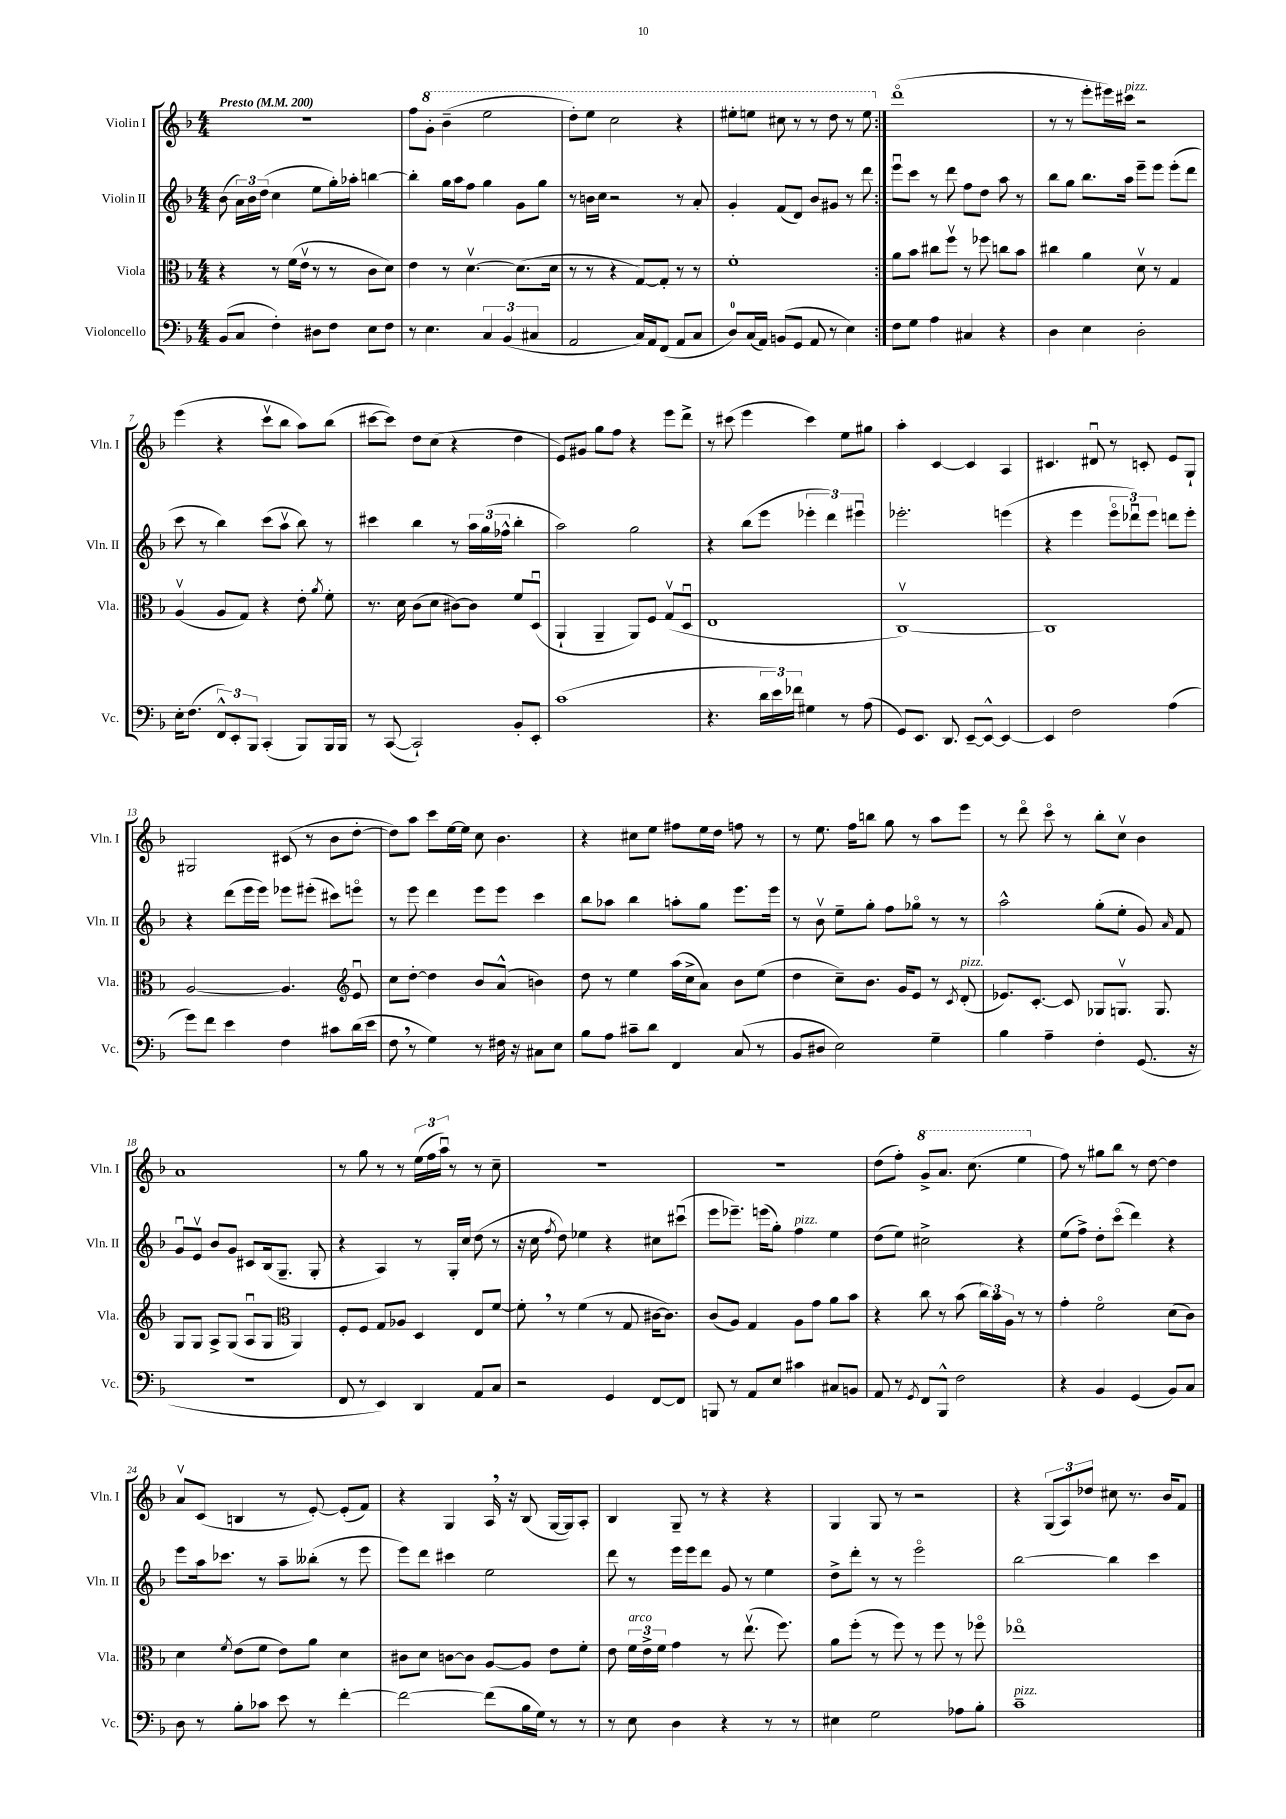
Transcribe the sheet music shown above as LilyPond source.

<<
\new StaffGroup <<
\new Staff = "s0" \with { instrumentName = "Violin I" shortInstrumentName = "Vln. I" } {
    \clef treble \key f \major \numericTimeSignature \time 4/4 \tempo "Presto" 4 = 200
    \autoBeamOff \repeat volta 2 { R1 |
    f''8[ \ottava #1 g''8]-. bes''4--( e'''2 |
    d'''8[-.) e'''8] c'''2 r4 |
    eis'''8[-. e'''8] cis'''8 r8 r8 d'''8 r8 e'''8 \ottava #0 | }
    d'''1\flageolet( |
    r8 r8 e'''8[-. eis'''16) cis'''16]^\markup { \italic "pizz." } r2 |
    e'''4( r4 c'''8[\upbow bes''8] a''8[) bes''8]( |
    cis'''8[~ cis'''8]) d''8[ c''8]( r4 d''4 |
    e'8[) gis'8] g''8[ f''8] r4 e'''8[ d'''8]-> |
    r8 cis'''8( e'''4 cis'''4) e''8[ gis''8] |
    a''4-. c'4~ c'4 a4 |
    cis'4. dis'8\downbow r8 c'8-. e'8[ g8]-! |
    gis2 cis'8( r8 bes'8[ d''8]~-. |
    d''8[) a''8] c'''8[ e''16~ e''16] c''8 bes'4. |
    r4 cis''8[ e''8] fis''8[ e''16 d''16] f''8 r8 |
    r8 e''8. f''16[ b''8] g''8 r8 a''8[ e'''8] |
    r8 d'''8\flageolet c'''8\flageolet r8 bes''8[-. c''8]\upbow bes'4 |
    a'1 |
    r8 g''8 r8 r8 \tuplet 3/2 { e''16[( f''16 a''16]\downbow) } r8 r8 c''8-- |
    R1 |
    R1 |
    d''8[( f''8]-.) \ottava #1 g''8[-> a''8.] c'''8.( e'''4 \ottava #0 |
    f''8) r8 gis''8[ bes''8] r8 d''8~ d''4 |
    a'8[\upbow c'8]( b4 r8 e'8~-.) e'8[-.( f'8]) |
    r4 g4 a16 \breathe r16 bes8( g16[~ g16) a8]-. |
    bes4 g8-- r8 r4 r4 |
    g4 g8 r8 r2 |
    r4 \tuplet 3/2 { g8[( a8) des''8] } cis''8 r8. bes'16[ f'8] \bar "|." |
}
\new Staff = "s1" \with { instrumentName = "Violin II" shortInstrumentName = "Vln. II" } {
    \clef treble \key f \major \numericTimeSignature \time 4/4
    \autoBeamOff \repeat volta 2 { bes'8( \tuplet 3/2 { a'16[) bes'16 d''16]( } c''4 e''8[ g''16-.) aes''16]-. b''4~ |
    b''4-. g''16[ a''16 f''8] g''4 g'8[ g''8] |
    r8 b'16[ c''16] r2 r8 a'8-. |
    g'4-. f'8[( d'8]) bes'8[ gis'8] r8 d'''8 | }
    e'''8[\downbow c'''8] r8 d'''8 f''8[ d''8] a''8 r8 |
    bes''8[ g''8] bes''8.[ a''16] e'''8[-- e'''8] e'''8[-.( d'''8] |
    c'''8 r8 bes''4) c'''8[( a''8]\upbow bes''8) r8 |
    cis'''4 bes''4 r8 \tuplet 3/2 { a''16[ g''16( fes''16]-^ } bes''4-. |
    a''2) g''2 |
    r4 bes''8[( e'''8] \tuplet 3/2 { ees'''4-. d'''4) eis'''4\downbow } |
    ees'''2.-. e'''4( |
    r4 e'''4 \tuplet 3/2 { e'''8[\flageolet des'''8\downbow) e'''8] } d'''8[ e'''8]-. |
    r4 d'''8[( e'''16 e'''16]) ees'''8[ eis'''8]-.( cis'''8[) e'''8]\flageolet |
    r8 e'''8 d'''4 e'''8[ e'''8] c'''4 |
    bes''8[ aes''8] bes''4 a''8[-. g''8] e'''8.[ e'''16] |
    r8 bes'8\upbow e''8[-- g''8]-. f''8[ ges''8]\flageolet r8 r8 |
    a''2-^ g''8[-.( e''8]-. g'8) \grace { a'16 } f'8 |
    g'8[\downbow e'8]\upbow bes'8[ g'8] cis'8[ bes16( g8.]-- g8-. |
    r4 a4) r8 g16[-. c''16] d''8( r8 |
    r16 c''16 \acciaccatura { f''8 } d''8) ees''4 r4 cis''8[ cis'''8]\downbow( |
    e'''8[ ees'''8.]--) e'''16[( g''8]-.) f''4^\markup { \italic "pizz." } e''4 |
    d''8[( e''8]) cis''2-> r4 |
    e''8[( f''8]->) d''8[-. c'''8]\flageolet( d'''4) r4 |
    e'''8[ a''16 ces'''8.] r8 a''8[-- beses''8]-.( r8 e'''8 |
    e'''8[) d'''8] cis'''4 e''2 |
    d'''8 r8 e'''16[ e'''16 d'''8] g'8 r8 e''4 |
    d''8[-> d'''8]-. r8 r8 e'''2\flageolet |
    bes''2~ bes''4 c'''4 \bar "|." |
}
\new Staff = "s2" \with { instrumentName = "Viola" shortInstrumentName = "Vla." } {
    \clef alto \key f \major \numericTimeSignature \time 4/4
    \autoBeamOff \repeat volta 2 { r4 r8 f'16[( e'16]\upbow r8 r8 c'8[ d'8]) |
    e'4 r8 d'4.~\upbow d'8.[( d'16] |
    r8 r8 r4 g8[~) g8]-. r8 r8 |
    f'1-. | }
    a'8[ bes'8] cis''8[ f''8]\upbow r8 fes''8 c''8[ bes'8] |
    cis''4 a'4 d'8\upbow r8 g4 |
    a4\upbow( a8[ g8]) r4 e'8-. \acciaccatura { a'8 } f'8-. |
    r8. d'16 c'8[( d'8] cis'8[~) cis'8] f'8[ d8]\downbow( |
    a,4-! a,4-- a,8[) f8] g8[\upbow( d8]\downbow |
    e1 |
    c1~\upbow) |
    c1 |
    a2~ a4. \clef treble e'8\downbow |
    c''8[ d''8]~-. d''4 bes'8[ a'8]-^( b'4) |
    d''8 r8 e''4 a''16[( c''16-> a'8]) bes'8[ e''8]( |
    d''4 c''8[--) bes'8.] g'16[ e'8] r8 \acciaccatura { c'8 } d'8-.^\markup { \italic "pizz." }( |
    ees'8.[) c'8.]~-. c'8 ges8[ g8.]\upbow g8. |
    g8[ g8] a8[-> g8]( a8[\downbow g8] \clef alto a,4) |
    f8[-. f8] g8[ aes8] d4 e8[ f'8]~ |
    f'8-. \breathe r8 f'4( r8 g8 cis'16[~ cis'8.]) |
    c'8[( a8]) g4 a8[ g'8] a'8[ bes'8] |
    r4 c''8 r8 bes'8( \tuplet 3/2 { c''16[) bes'16 a16] } r8 r8 |
    g'4-. f'2\flageolet d'8[( c'8]) |
    d'4 \acciaccatura { f'8 } e'8[( f'8] e'8[) a'8] d'4 |
    cis'8[ d'8] c'8[~ c'8] a8[~ a8] e'8[ f'8]-. |
    e'8 \tuplet 3/2 { f'16[^\markup { \italic "arco" } e'16-> f'16] } g'4 r8 e''8.\upbow( f''8.) |
    a'8[ f''8]-.( r8 f''8) r8 f''8 r8 fes''8\flageolet |
    ees''1\flageolet \bar "|." |
}
\new Staff = "s3" \with { instrumentName = "Violoncello" shortInstrumentName = "Vc." } {
    \clef bass \key f \major \numericTimeSignature \time 4/4
    \autoBeamOff \repeat volta 2 { bes,8[( c8] f4-.) dis8[ f8] e8[ f8] |
    r8 e4. \tuplet 3/2 { c4 bes,4( cis4 } |
    a,2 c16[) a,16 f,8]( a,8[ c8] |
    d8[-0) c16( a,16]) b,8[( g,8] a,8 r8 e4) | }
    f8[ g8] a4 cis4 r4 |
    d4 e4 d2-. |
    e16[-. f8.]( \tuplet 3/2 { f,8[-^) e,8-. bes,,8] } c,4-.( bes,,8[) bes,,16 bes,,16] |
    r8 c,8~( c,2-!) bes,8[-. e,8]-. |
    c'1( |
    r4. \tuplet 3/2 { d'16[ e'16) fes'16] } gis4 r8 a8( |
    g,8[) e,8.] d,8. e,8[~-- e,8]~-^ e,4~ |
    e,4 f2 a4( |
    g'8[) f'8] e'4 f4 cis'8[ d'16( e'16] |
    f8 \breathe r8 g4) r8 fis16 r16 cis8[ e8] |
    bes8[ a8] cis'8[-- d'8] f,4 c8( r8 |
    bes,8[ dis8] e2) g4-- |
    bes4 a4-- f4-. g,8.( r16 |
    R1 |
    f,8 r8 e,4) d,4 a,8[ c8] |
    r2 g,4 f,8[~ f,8] |
    b,,8 r8 a,8[ e8] cis'4 cis8[ b,8] |
    a,8 r8 \acciaccatura { g,8 } f,8[ bes,,8]-^ f2 |
    r4 bes,4 g,4( bes,8[) c8] |
    d8 r8 bes8[-. ces'8] e'8 r8 f'4~-. |
    f'2~ f'8[( bes16 g16]) r8 r8 |
    r8 e8 d4 r4 r8 r8 |
    eis4 g2 aes8[ bes8]-. |
    c'1--^\markup { \italic "pizz." } \bar "|." |
}
>>
>>
